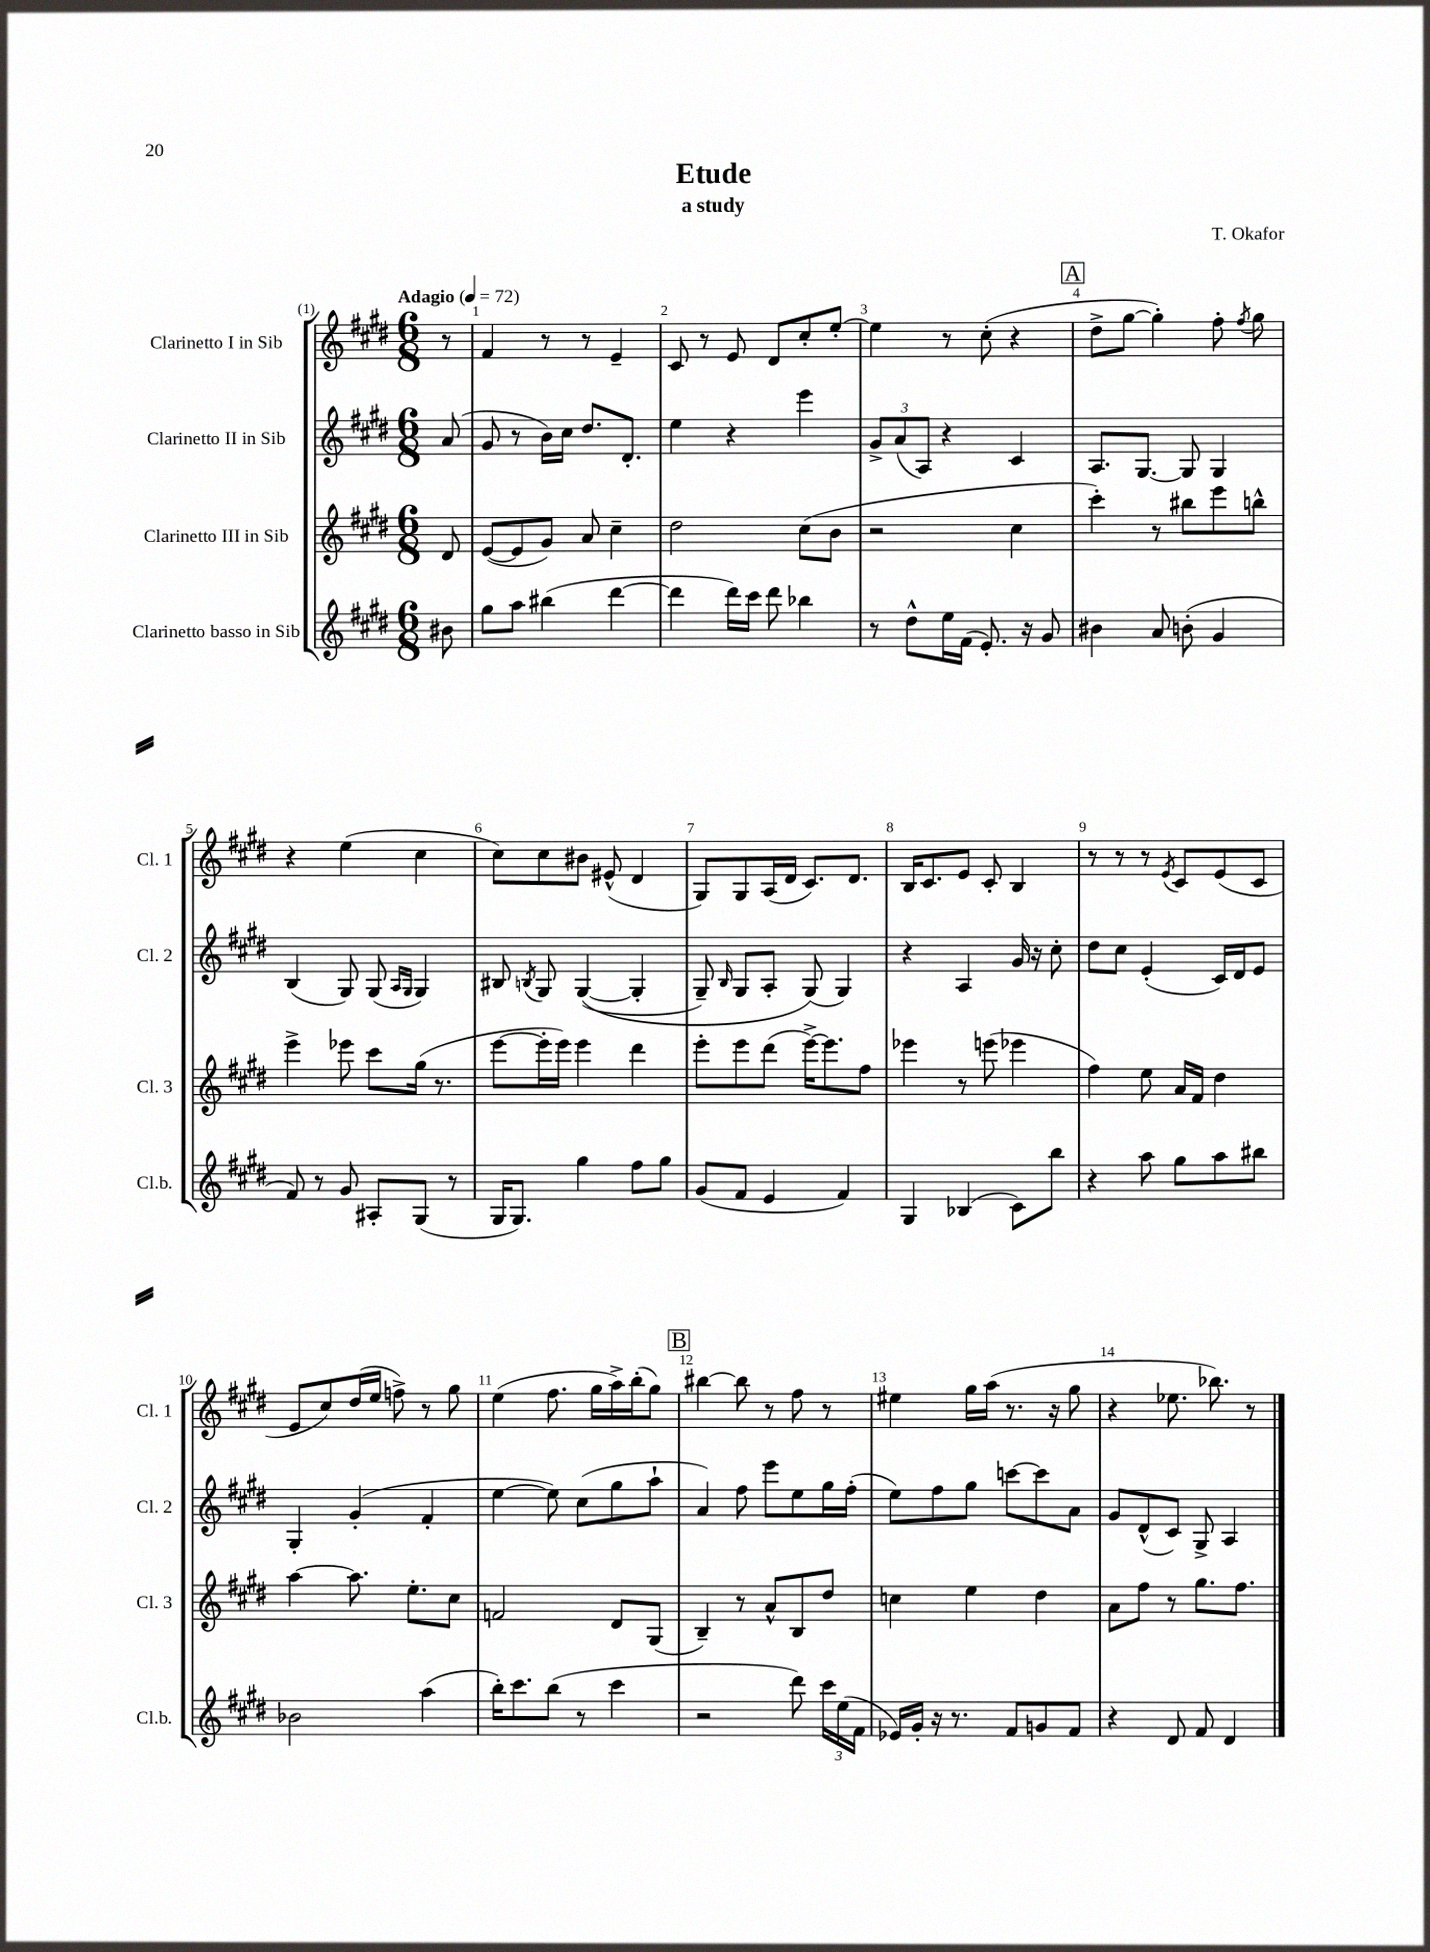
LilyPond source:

\header { title = "Etude" composer = "T. Okafor" subtitle = "a study" }
<<
\new StaffGroup <<
\new Staff = "s0" \with { instrumentName = "Clarinetto I in Sib" shortInstrumentName = "Cl. 1" } {
    \clef treble \key e \major \numericTimeSignature \time 6/8 \partial 8 \tempo "Adagio" 4 = 72
    \autoBeamOff r8 |
    fis'4 r8 r8 e'4-- |
    cis'8 r8 e'8 dis'8[ cis''8-. e''8]~-. |
    e''4 r8 cis''8-.( r4 |
    \mark \markup { \box "A" } dis''8[-> gis''8]~ gis''4-.) fis''8-. \acciaccatura { fis''8 } gis''8 |
    r4 e''4( cis''4 |
    cis''8[) cis''8 bis'8] eis'8-^( dis'4 |
    gis8[) gis8 a16( dis'16] cis'8.[) dis'8.] |
    b16[ cis'8. e'8] cis'8-. b4 |
    r8 r8 r8 \acciaccatura { e'8 } cis'8[ e'8( cis'8] |
    e'8[ cis''8) dis''16( e''16] f''8->) r8 gis''8 |
    e''4( fis''8. gis''16[ a''16->) b''16-.( gis''8]) |
    \mark \markup { \box "B" } bis''4~ bis''8 r8 fis''8 r8 |
    eis''4 gis''16[ a''16]( r8. r16 gis''8 |
    r4 ees''8. bes''8.) r8 \bar "|." |
}
\new Staff = "s1" \with { instrumentName = "Clarinetto II in Sib" shortInstrumentName = "Cl. 2" } {
    \clef treble \key e \major \numericTimeSignature \time 6/8 \partial 8
    \autoBeamOff a'8( |
    gis'8 r8 b'16[) cis''16] dis''8.[ dis'8.]-. |
    e''4 r4 e'''4 |
    \tuplet 3/2 { gis'8[-> a'8( a8]) } r4 cis'4 |
    \mark \markup { \box "A" } a8.[ gis8.]~ gis8 gis4 |
    b4( gis8) gis8( \grace { a16[ gis16] } gis4) |
    bis8 \acciaccatura { b8 } gis8 gis4~(\( gis4-. |
    gis8--) \grace { b16 } gis8[ a8]-. gis8(\) gis4) |
    r4 a4 gis'16 r16 cis''8-. |
    dis''8[ cis''8] e'4-.( cis'16[) dis'16 e'8] |
    gis4-. gis'4-.( fis'4-. |
    e''4~ e''8) cis''8[( gis''8 a''8]-! |
    \mark \markup { \box "B" } a'4) fis''8 e'''8[ e''8 gis''16 fis''16]-.( |
    e''8[) fis''8 gis''8] c'''8[~ c'''8 a'8] |
    gis'8[ dis'8-^( cis'8]) gis8-> a4 \bar "|." |
}
\new Staff = "s2" \with { instrumentName = "Clarinetto III in Sib" shortInstrumentName = "Cl. 3" } {
    \clef treble \key e \major \numericTimeSignature \time 6/8 \partial 8
    \autoBeamOff dis'8 |
    e'8[~( e'8 gis'8]) a'8 cis''4-- |
    dis''2 cis''8[( b'8] |
    r2 cis''4 |
    \mark \markup { \box "A" } cis'''4-.) r8 bis''8[ e'''8 b''8]-^ |
    e'''4-> ees'''8 cis'''8[ gis''16]( r8. |
    e'''8[~ e'''16-. e'''16]) e'''4 dis'''4 |
    e'''8[-. e'''8 dis'''8]( e'''16[~->) e'''8. fis''8] |
    ees'''4 r8 e'''8( ees'''4 |
    fis''4) e''8 a'16[ fis'16] dis''4 |
    a''4~ a''8. e''8.[-. cis''8] |
    f'2 dis'8[ gis8]( |
    \mark \markup { \box "B" } b4--) r8 a'8[-^ b8 dis''8] |
    c''4 e''4 dis''4 |
    a'8[ fis''8] r8 gis''8.[ fis''8.] \bar "|." |
}
\new Staff = "s3" \with { instrumentName = "Clarinetto basso in Sib" shortInstrumentName = "Cl.b." } {
    \clef treble \key e \major \numericTimeSignature \time 6/8 \partial 8
    \autoBeamOff bis'8 |
    gis''8[ a''8] bis''4( dis'''4~ |
    dis'''4 dis'''16[) cis'''16] dis'''8 bes''4 |
    r8 dis''8[-^ e''16 fis'16]( e'8.-.) r16 gis'8 |
    \mark \markup { \box "A" } bis'4 a'8 b'8-.( gis'4 |
    fis'8) r8 gis'8 ais8[-. gis8]( r8 |
    gis16[ gis8.]) gis''4 fis''8[ gis''8] |
    gis'8[( fis'8] e'4 fis'4) |
    gis4 bes4( cis'8[) b''8] |
    r4 a''8 gis''8[ a''8 bis''8] |
    bes'2 a''4( |
    b''16[-.) cis'''8. b''8]( r8 cis'''4 |
    \mark \markup { \box "B" } r2 dis'''8) \tuplet 3/2 { cis'''16[ e''16( fis'16] } |
    ees'16[) gis'16]-. r16 r8. fis'8[ g'8 fis'8] |
    r4 dis'8 fis'8 dis'4 \bar "|." |
}
>>
>>
\layout { \context { \Score \override BarNumber.break-visibility = ##(#f #t #t) barNumberVisibility = #all-bar-numbers-visible } }
